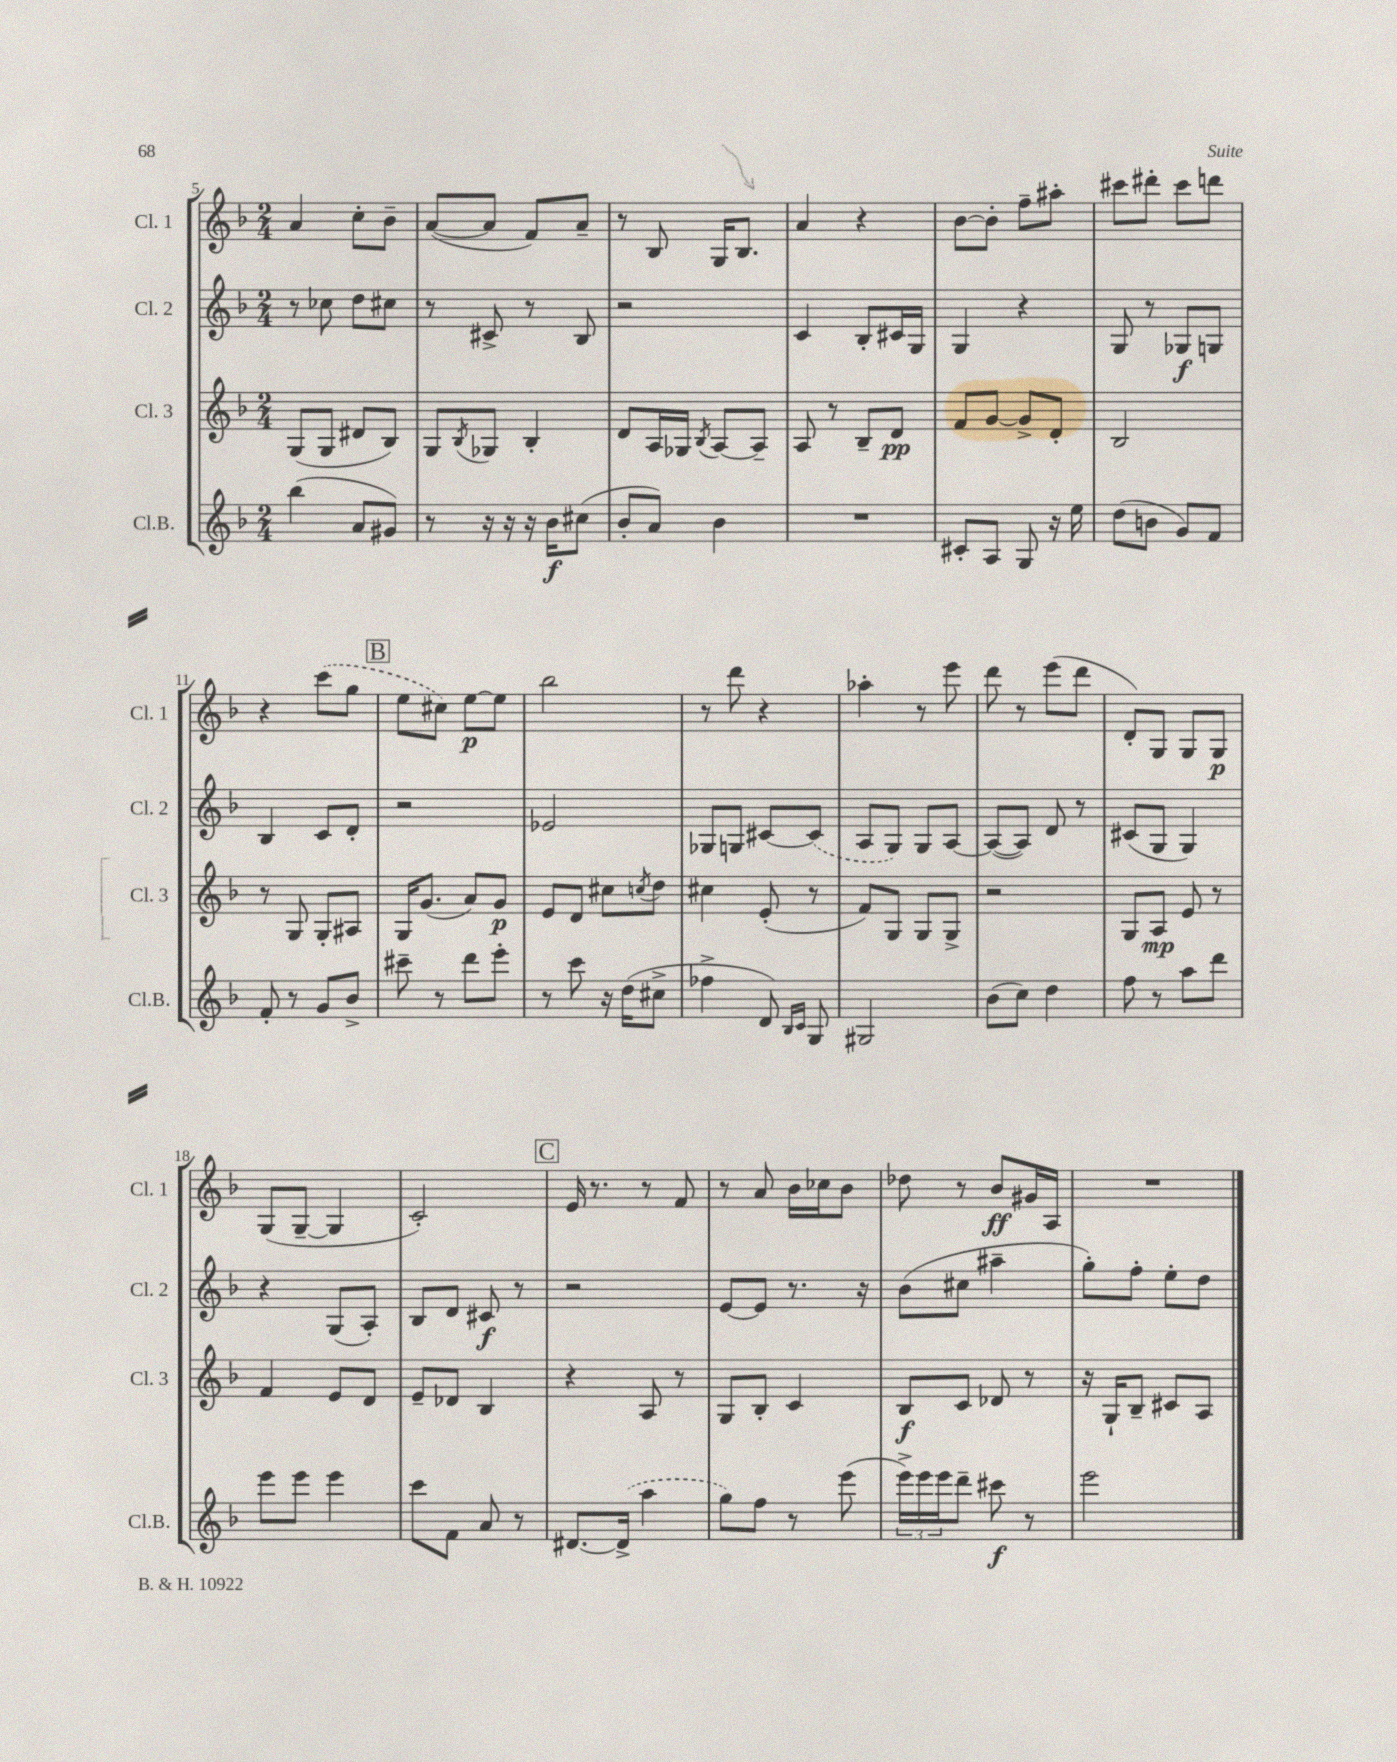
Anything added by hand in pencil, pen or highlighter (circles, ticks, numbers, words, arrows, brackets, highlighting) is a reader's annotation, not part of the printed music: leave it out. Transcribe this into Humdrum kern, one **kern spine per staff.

**kern	**kern	**kern	**kern
*staff4	*staff3	*staff2	*staff1
*clefG2	*clefG2	*clefG2	*clefG2
*k[b-]	*k[b-]	*k[b-]	*k[b-]
*M2/4	*M2/4	*M2/4	*M2/4
(4bb-	(8G	8r	4a
.	8G	8cc-	.
8a	8d#	8dd	8cc'
8g#)	8B-)	8cc#	8b-~
=	=	=	=
8r	8G	8r	([8a
.	8qB-	.	.
16r	8G-	8c#^	8a]
16r	.	.	.
16r	4B-'	8r	8f)
16b-	.	.	.
(8cc#	.	8B-	8a~
=	=	=	=
8b-'	8d	2r	8r
8a)	16A	.	8B-
.	16G-	.	.
.	8qB-	.	.
4b-	[8A	.	16G
.	.	.	8.B-
.	8A~]	.	.
=	=	=	=
2r	8A	4c	4a
.	8r	.	.
.	8B-~	8B-'	4r
.	8d	16c#	.
.	.	16G	.
=	=	=	=
8c#'	8f	4G	[8b-
8A	[8g	.	8b-']
8G	8g^]	4r	8ff~
16r	8d'	.	8aa#'
16ee	.	.	.
=	=	=	=
(8dd	2B-	8G	8ccc#
8b	.	8r	8ddd#'
8g)	.	8G-	8ccc#
8f	.	8G	8ddd
=	=	=	=
8f'	8r	4B-	4r
8r	8G	.	.
8g	8G'	8c	(8ccc
8b-^	8A#	8d'	8gg
=	=	=	=
8ccc#~	16G	2r	8ee
.	(8.g	.	.
8r	.	.	8cc#)
8ddd	8a)	.	[8ee
8eee'	8g	.	8ee]
=	=	=	=
8r	8e	2e-	2bb-
8ccc	8d	.	.
16r	8cc#	.	.
(16dd	.	.	.
.	8qcc	.	.
8cc#^	8dd	.	.
=	=	=	=
4ff-^	4cc#	8G-	8r
.	.	8G	8ddd
8d)	(8e'	[8c#	4r
16qqB-	.	.	.
16qqc	.	.	.
8G	8r	(8c#]	.
=	=	=	=
2G#	8f)	8A	4aa-'
.	8G	8G)	.
.	8G	8G	8r
.	8G^	[8A	8eee
=	=	=	=
(8b-	2r	(8A_	8ddd
8cc)	.	8A])	8r
4dd	.	8d	(8eee
.	.	8r	8ddd
=	=	=	=
8ff	8G	(8c#	8d')
8r	8A	8G	8G
8aa	8e	4G)	8G
8ddd	8r	.	8G
=	=	=	=
8eee	4f	4r	(8G
8eee	.	.	[8G~
4eee	8e	(8G	4G]
.	8d	8A')	.
=	=	=	=
8ccc	8e~	8B-	2c')
8f	8d-	8d	.
8a	4B-	8c#	.
8r	.	8r	.
=	=	=	=
[8.d#	4r	2r	16e
.	.	.	8.r
(16d#^]	.	.	.
4aa	8A	.	8r
.	8r	.	8f
=	=	=	=
8gg)	8G	[8e	8r
8ff	8B-'	8e]	8a
8r	4c	8.r	16b-
.	.	.	16cc-
(8eee	.	.	8b-
.	.	16r	.
=	=	=	=
24eee^)	8B-	(8b-	8dd-
24eee	.	.	.
24eee	.	.	.
8ddd~	8c	8cc#	8r
8ccc#	8d-	4aa#~	8b-
8r	8r	.	16g#
.	.	.	16A
=	=	=	=
2eee	16r	8gg')	2r
.	16G`	.	.
.	8B-~	8ff'	.
.	8c#	8ee'	.
.	8A	8dd	.
==	==	==	==
*-	*-	*-	*-
